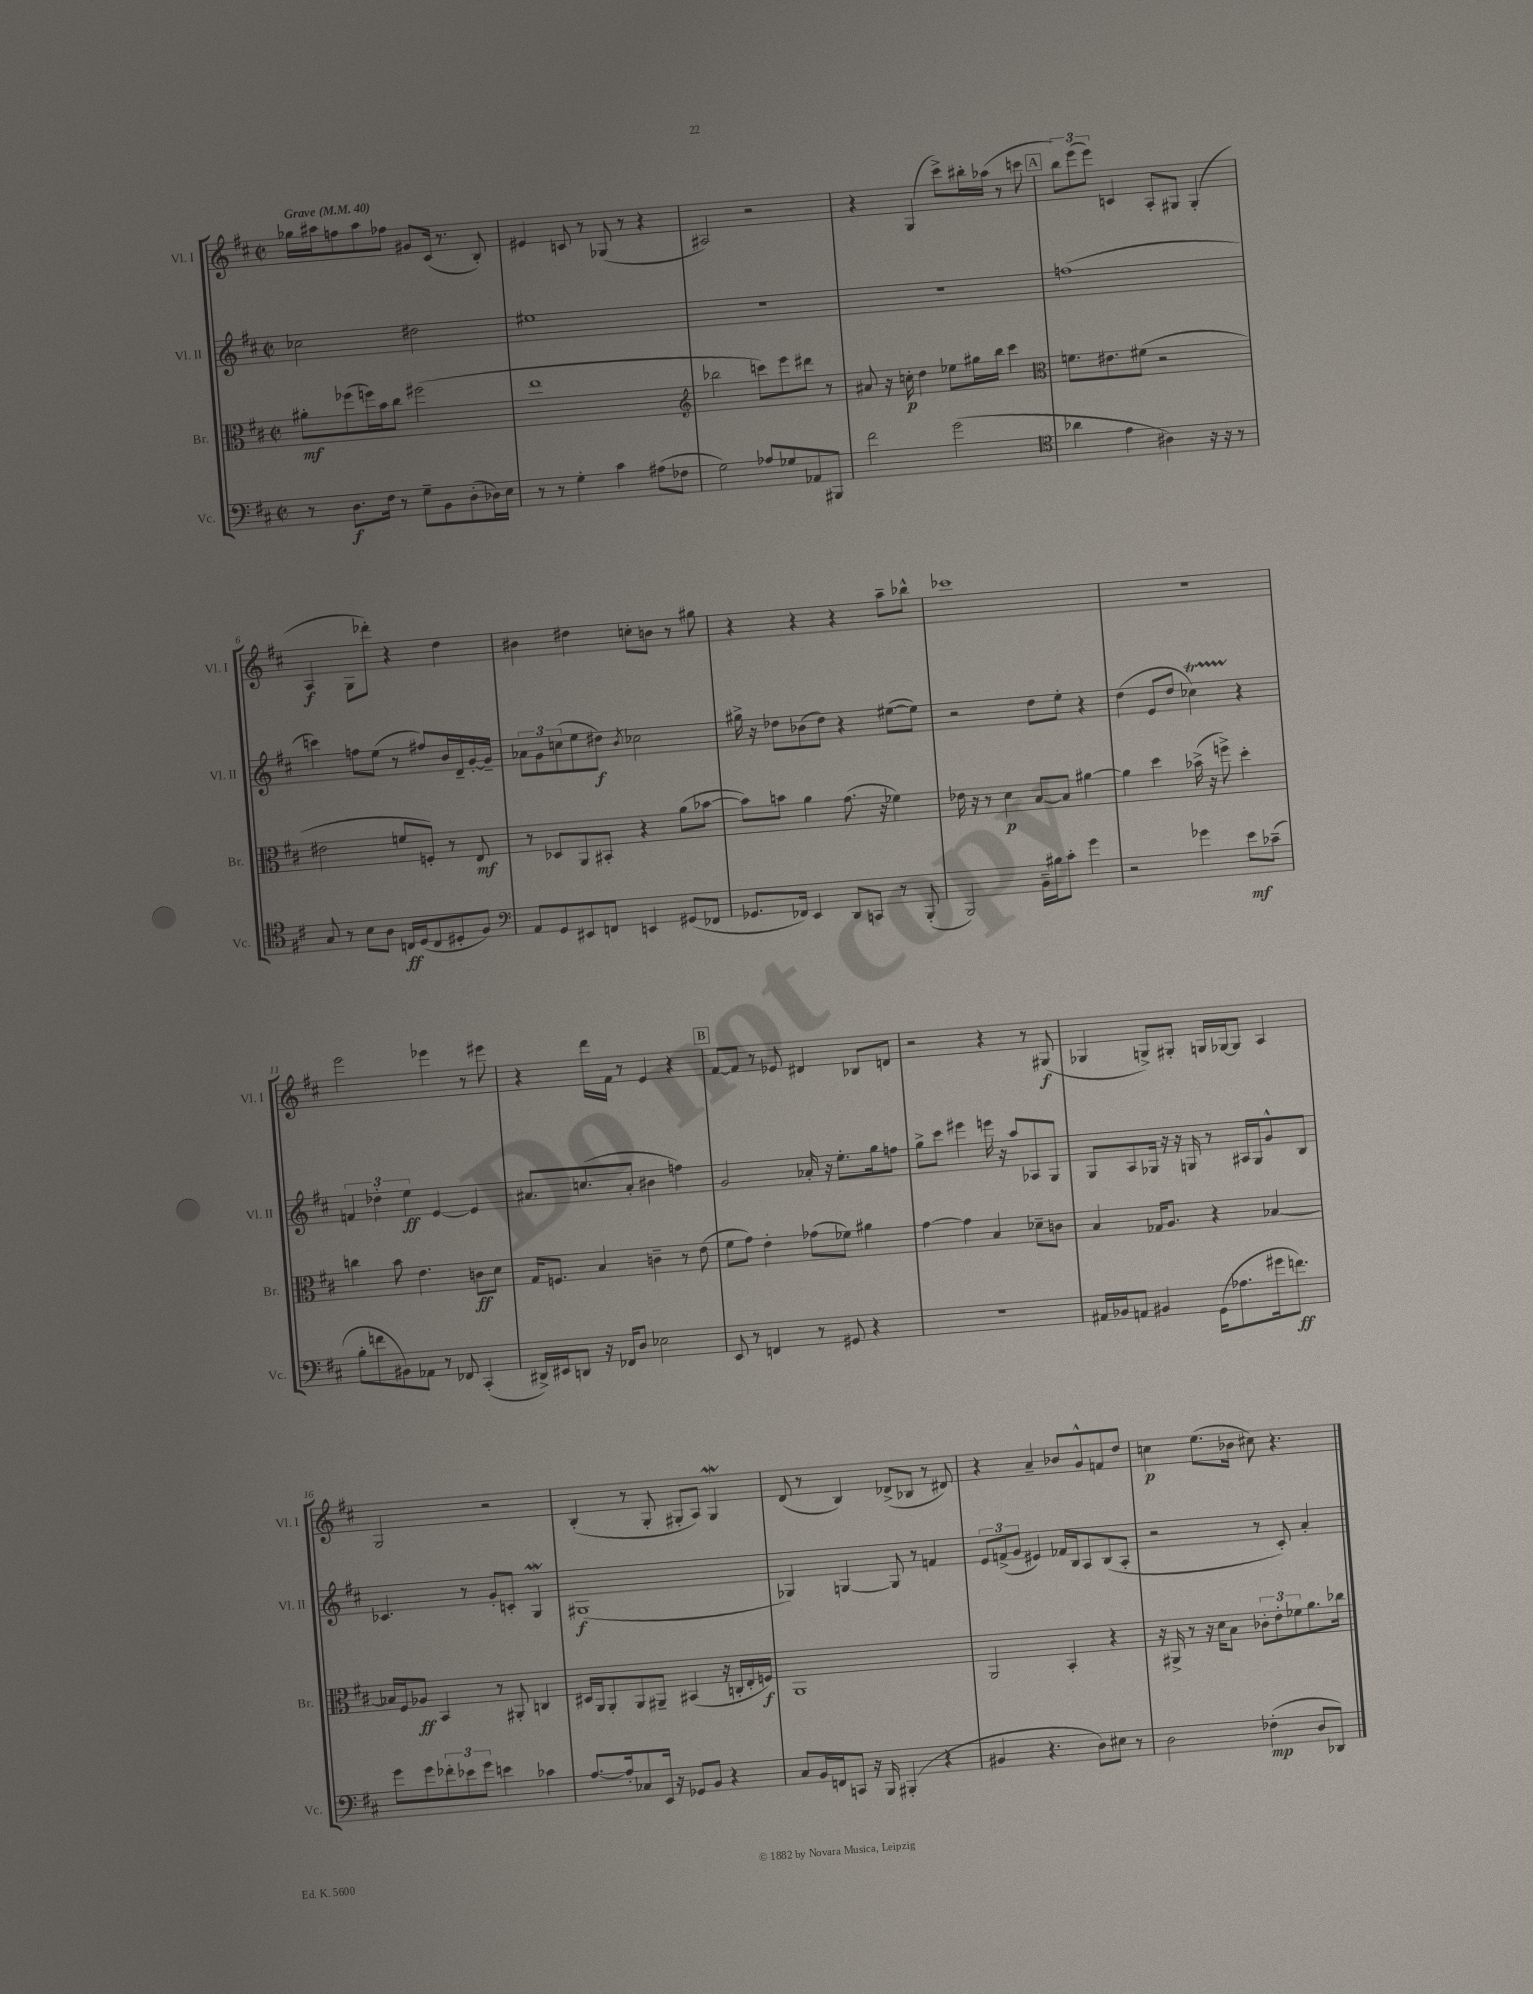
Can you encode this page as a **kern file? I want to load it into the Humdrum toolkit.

**kern	**kern	**kern	**kern
*staff4	*staff3	*staff2	*staff1
*clefF4	*clefC3	*clefG2	*clefG2
*k[f#c#]	*k[f#c#]	*k[f#c#]	*k[f#c#]
*M2/2	*M2/2	*M2/2	*M2/2
*met(c|)	*met(c|)	*met(c|)	*met(c|)
*MM40	*MM40	*MM40	*MM40
8r	8a#'\L	2cc-\	16gg-\LL
.	.	.	16aa#\J
8.D\L	(8ff-\	.	8ff\
.	16ff\L)	.	8aa#\
16F#\Jk	16b\J	.	.
8r	8cc#\J	.	8ff-\J
8G~\L	(2ff#\	2dd#\	8g#/L
8BB\	.	.	(16c#/Jk
.	.	.	8.r
(8D'\	.	.	.
16D-\L)	.	.	8B'/)
16E\JJ	.	.	.
=	=	=	=
8r	1ee	1ee#	4e#/
8r	.	.	.
4G'\	.	.	8c/
.	.	.	8r
4c#\	.	.	(8G-/
.	.	.	8r
(8A#\L	.	.	4r
8F-\J	.	.	.
=	=	=	=
*	*clefG2	*	*
2G\)	2bb-\	1r	2A#/)
8A-/L	8ccc\L)	.	2r
8G-/	8eee\	.	.
8AA-/	8ddd#\J	.	.
8BBB#/J	8r	.	.
=	=	=	=
2f#\	8a#/	1r	4r
.	16r	.	.
.	16cc'\	.	.
.	4dd\	.	(4G/
(2g\	8ee-\L	.	8ccc#^\L)
.	16gg#\L	.	16bb#'\L
.	16bb\JJ	.	(16aa-\JJ
.	4ccc#\	.	8r
.	.	.	8ccc\
=	=	=	=
*clefC4	*clefC3	*	*
4a-\	8.f\L	(1ff	12bb\L)
.	.	.	(12eee\
.	.	.	12eee\J)
.	8.e#\	.	.
4e\	.	.	4c/
.	(8f#\J	.	.
4A#\)	2r	.	8A'/L
.	.	.	8G#/J
16r	.	.	(4G#'/
16r	.	.	.
8r	.	.	.
=	=	=	=
8G/	2e#\	4ccc\)	4A/
8r	.	.	.
8B\L	.	8ff\L	8G\L
8A\J	.	(8ee\J	8ddd-'\J)
16C/LL	8f/L	8r	4r
(16D/J	.	.	.
8C/	8F'/J)	8ff#/L)	.
8D#'/	8r	16b/L	4dd\
.	.	16d~/	.
8F#/J)	8E/	[16g'/	.
.	.	16g~/]JJ	.
=	=	=	=
*clefF4	*	*	*
8AA/L	8r	12a-\L	4b#\
.	.	12g\	.
8GG/	8D-/L	.	.
.	.	(12cc\	.
8EE#/	8AA/	8ee\	4dd#\
8FF/J	8BB#'/J	8dd#\J)	.
.	.	8qb/	.
4EE/	4r	2cc-\	8cc'\L
.	.	.	8b\J
(8GG#/L	(8a\L	.	8r
8FF-/J	[8b-\J	.	8gg#\
=	=	=	=
8.GG-/L	8b-\]L)	16gg#^\	4r
.	.	16r	.
.	8b\J	8dd-\L	.
16FF-/Jk)	.	.	.
4EE/	4a\	(8b-\	4r
.	.	8dd-\J)	.
8DD/L	(8.g\	4r	4r
8CC/J	.	.	.
.	16r	.	.
8r	4f-\)	([8ee#\L	8aa~\L
(8BBB'/	.	8ee#\]J)	8bb-^^\J
=	=	=	=
2BBB/)	16e-\	2r	1ccc-
.	16r	.	.
.	8r	.	.
.	4d\	.	.
16BB~\LL	[8B/L	8dd\L	.
16B#\J	.	.	.
8c#'\J	8B/]J	8ee'\J	.
4g\	[4a#\	4r	.
=	=	=	=
2r	4a#\]	(4dd\	1r
.	4dd\	8e/L	.
.	.	8dd/J	.
4g-\	(16b-^\	4cc-\)	.
.	16r	.	.
.	8ff^\)	.	.
8e\L	4dd'\	4r	.
(8c-~\J	.	.	.
=	=	=	=
8B'\L	4cc\	6f/	2eee\
8f\	.	.	.
.	.	6dd-'\	.
8BB#\)	8b\	.	.
.	.	6ee\	.
8AA-\J	4.e\	.	.
8r	.	[4e/	4eee-\
8FF-/	.	.	.
(4CC#'/	8c\L	4e/]	8r
.	8d\J	.	8eee#\
=	=	=	=
16DD#^/LL)	16G/LK	8.a#/L	4r
16EE#/J	8.F/J	.	.
8DD/J	.	.	.
.	.	(8.cc/	.
16r	4B/	.	16ddd\LL
16FF-/LK	.	.	16f#\JJ
8D/J	.	8a#'/J	8r
2E-\	4c~\	4b#\	4e/
.	8r	4ff\)	4r
.	(8e\	.	.
=	=	=	=
8EE/	8f#\L	2g/	[8f#/L
8r	8g\J)	.	8f#/]J
4FF/	4e'\	.	8r
.	.	.	8e-/
8r	(8g-\L	16a-'/	4d#/
.	.	16r	.
8GG#/	8f-\J)	8.ee'\L	.
4r	4a#\	.	8B-/L
.	.	16gg\k	.
.	.	8ff\J	8d/J
=	=	=	=
1r	[4g\	8gg^\L	2r
.	.	8ccc#\J	.
.	4g\]	4eee#\	.
.	4B/	16eee\	4r
.	.	16r	.
.	.	8aa/L	.
.	8d-~\L	8A-/	8r
.	8c\J	8G/J	(8G#/
=	=	=	=
16AA#/LL	4B/	8G/L	4G-/
16BB-/J	.	.	.
8AA/J	.	8A/	.
4BB#/	16G-/LK	16G-/Jk	8G^/L)
.	8.A/J	16r	.
.	.	16r	8G#'/J
.	.	16G/	.
(16GG\LK	4r	8r	16G/LL
8.A-\	.	.	[16G-/J
.	.	16A#/LL	8G-/]J
.	.	16G/J	.
16g#\k	[4B-/	8g^^/	4A/
8.f\J)	.	.	.
.	.	8B/J	.
=	=	=	=
8g\L	16B-/]LL	4.c-/	2G/
.	16F#/J	.	.
8g\	8A-/J	.	.
12f-'\	4BB/	.	.
12e-\	.	.	.
.	.	8r	.
12g\J	.	.	.
4e\	8r	8g'/L	2r
.	8AA#'/	8c'/J	.
4c-\	4C/	4G/	.
=	=	=	=
[8.A/L	16D#/LL	(1G#	(4B'/
.	16AA/J	.	.
.	8AA'/	.	.
16A'/]k	.	.	.
8C-/	8AA/	.	8r
16EE/Jk	8AA#~/J	.	8G'/
16r	.	.	.
8GG-/L	(4BB#/	.	8G#'/L
8BB/J	.	.	8A/J)
4r	16r	.	4G#/
.	16C'/LL	.	.
.	16E'/	.	.
.	16F/JJ)	.	.
=	=	=	=
8C#/L	1AA	4G-/)	(8d/
16BB/L	.	.	8r
16FF/J	.	.	.
8CC/J	.	[4G/	4B/)
16r	.	.	.
16BBB/	.	.	.
(4BBB#'/	.	8G/]	(8d-^/L
.	.	8r	8B-/J
4r	.	4f/	8r
.	.	.	8d#/)
=	=	=	=
4BB#/	2AA/	12e/L	4r
.	.	(12f^/	.
.	.	12g/J	.
4.r	.	4e#/)	4a~/
.	4BB'/	16f-/LL	8b-/L
.	.	16B/J	.
8D\L)	.	8A/	8g^^/
8E#\J	4r	(8B/	8f/
8r	.	8A'/J	8dd/J
=	=	=	=
2D\	16r	2r	4cc\
.	16AA#^/	.	.
.	8r	.	.
.	16r	.	(8.ee\L
.	16d\LK	.	.
.	8B\J	.	.
.	.	.	16b-\Jk
(4F-'\	12c-'\L	8r	8cc#\)
.	12e'\	.	.
.	.	8c#'/)	4.r
.	12f-\	.	.
8D/L	8.a\	4a'/	.
8DD-/J)	.	.	.
.	16cc-\Jk	.	.
==	==	==	==
*-	*-	*-	*-
